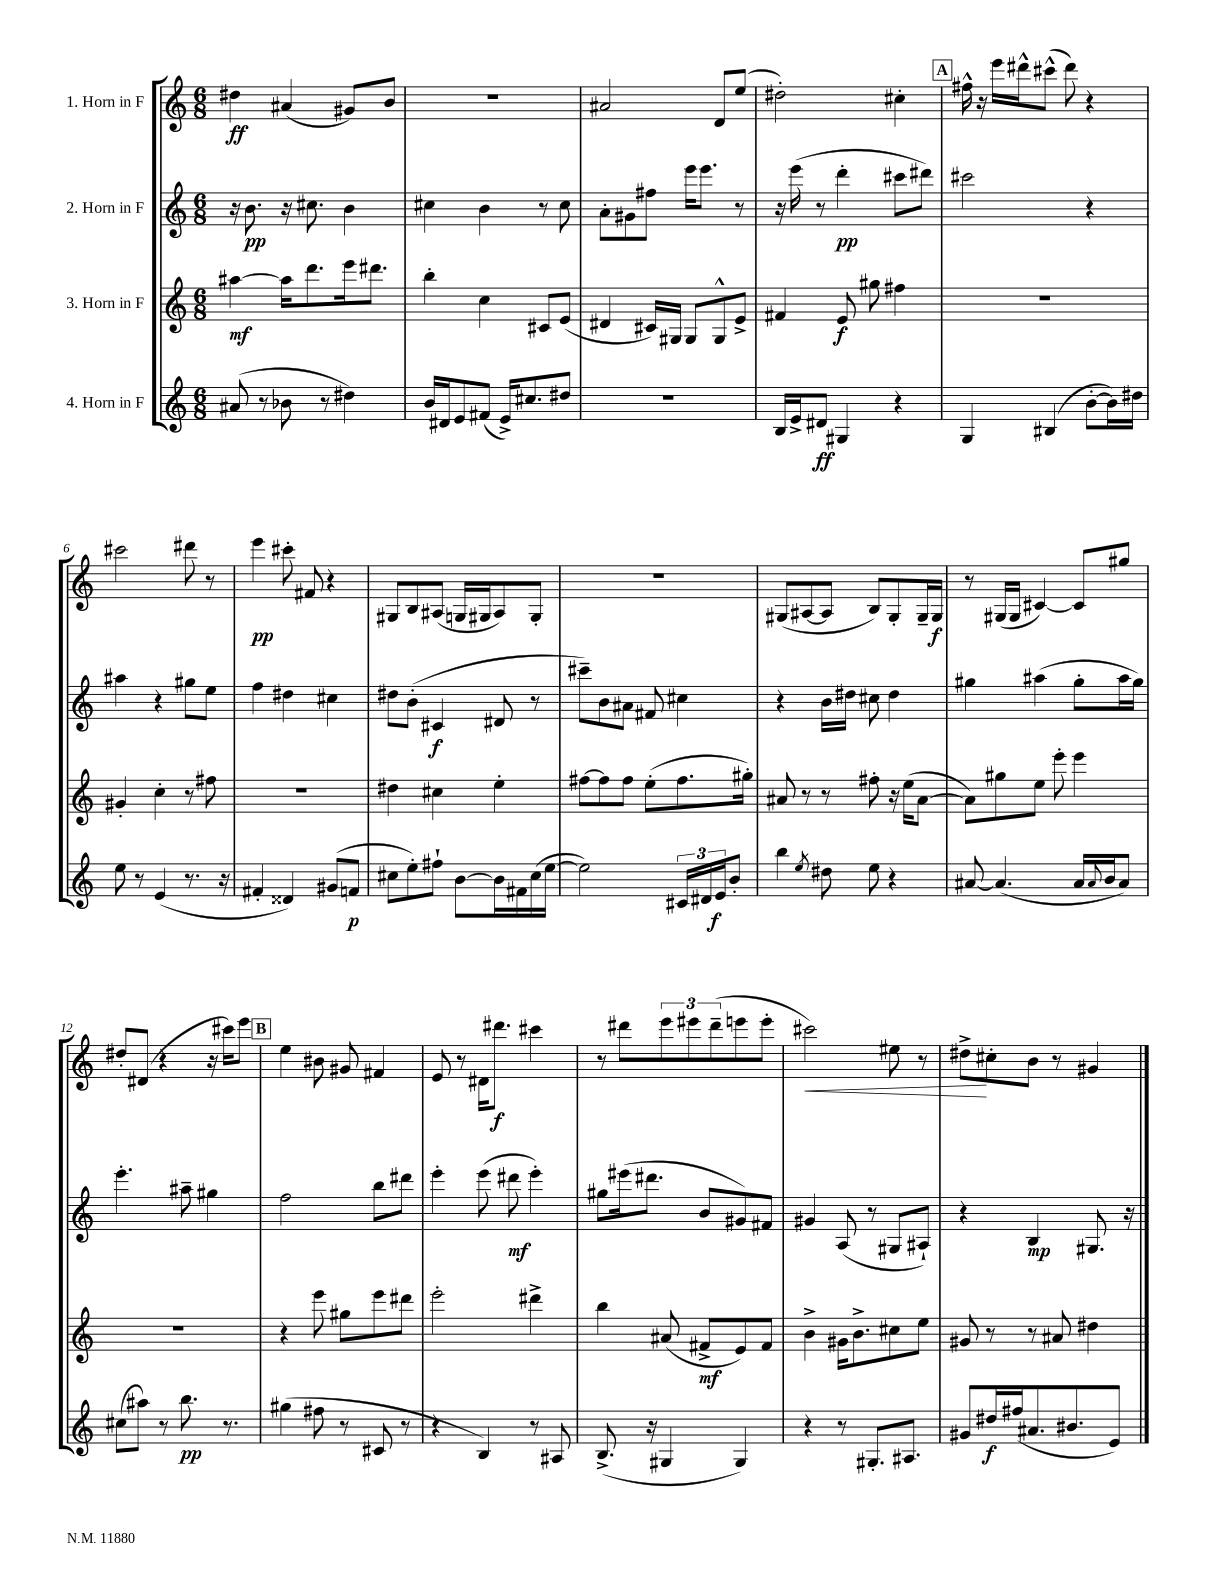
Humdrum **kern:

**kern	**kern	**kern	**kern
*staff4	*staff3	*staff2	*staff1
*clefG2	*clefG2	*clefG2	*clefG2
*k[]	*k[]	*k[]	*k[]
*M6/8	*M6/8	*M6/8	*M6/8
(8a#/	[4aa#\	16r	4dd#\
.	.	8.b\	.
8r	.	.	.
8b-\	16aa#\]LK	16r	(4a#/
.	8.ddd\	8.cc#\	.
8r	.	.	.
4dd#\)	16eee\k	4b\	8g#/L)
.	8.ddd#\J	.	.
.	.	.	8b/J
=	=	=	=
16b/LL	4bb'\	4cc#\	2.r
16d#/J	.	.	.
8e/	.	.	.
(8f#/J	4cc\	4b\	.
16e^/LK)	.	.	.
8.cc#/	.	.	.
.	8c#/L	8r	.
8dd#/J	(8e/J	8cc#\	.
=	=	=	=
2.r	4d#/	8a'\L	2a#/
.	.	8g#\	.
.	16c#/LL)	8ff#\J	.
.	16G#/JJ	.	.
.	8G#/L	16eee\LK	.
.	.	8.eee\J	.
.	8G#^^/	.	8d/L
.	8e^/J	8r	(8ee/J
=	=	=	=
16B/LL	4f#/	16r	2dd#'\)
16e^/J	.	(16eee\	.
8d#/J	.	8r	.
4G#/	8e/	4ddd'\	.
.	8gg#\	.	.
4r	4ff#\	8ccc#\L	4cc#'\
.	.	8ddd#\J)	.
=	=	=	=
4G/	2.r	2ccc#\	16ff#^^\
.	.	.	16r
.	.	.	16eee\LL
.	.	.	16ddd#^^\J
(4B#/	.	.	(8ccc#^^\J
.	.	.	8ddd#\)
[8b'\L	.	4r	4r
16b\]L)	.	.	.
16dd#\JJ	.	.	.
=	=	=	=
8ee\	4g#'/	4aa#\	2ccc#\
8r	.	.	.
(4e/	4cc'\	4r	.
8.r	8r	8gg#\L	8ddd#\
.	8ff#\	8ee\J	8r
16r	.	.	.
=	=	=	=
4f#'/	2.r	4ff\	4eee\
4d##/)	.	4dd#\	8ccc#'\
.	.	.	8f#/
(8g#/L	.	4cc#\	4r
8f/J	.	.	.
=	=	=	=
8cc#\L	4dd#\	8dd#\L	8G#/L
8ee'\)	.	(8b'\J	8B/
8ff#`\J	4cc#\	4c#/	(8A#/J
[8b\L	.	.	16G/LL
.	.	.	16G#/J
16b\]L	4ee'\	8d#/	8A#/)
16f#\	.	.	.
(16cc#\	.	8r	8G#'/J
[16ee\JJ	.	.	.
=	=	=	=
2ee\])	[8ff#\L	8ccc#~\L)	2.r
.	8ff#\]	8b\	.
.	8ff#\J	8a#\J	.
.	(8ee'\L	8f#/	.
24c#/LL	8.ff#\	4cc#\	.
24d#/	.	.	.
24e/J	.	.	.
8b'/J	.	.	.
.	16gg#'\Jk)	.	.
=	=	=	=
4bb\	8a#/	4r	(8G#/L
.	8r	.	[8A#/
8qee/	.	.	.
8dd#\	8r	16b\LL	8A#/]J
.	.	16dd#\JJ	.
8ee\	8ff#'\	8cc#\	8B/L)
4r	16r	4dd#\	8G#'/
.	(16ee\LK	.	.
.	[8a#\J	.	16G#~/L
.	.	.	16G#/JJ
=	=	=	=
[8a#/	8a#\]L)	4gg#\	8r
(4.a#/]	8gg#\	.	(16G#/LL
.	.	.	16G#/JJ
.	8ee\J	(4aa#\	[4c#/)
.	8eee'\	.	.
16a#/LL	4eee\	8gg#'\L	8c#/]L
8qqa#/	.	.	.
16b/J	.	.	.
8a#/J)	.	16aa#\L	8gg#/J
.	.	16gg#\JJ)	.
=	=	=	=
(8cc#\L	2.r	4.eee'\	8dd#'/L
8aa#\J)	.	.	(8d#/J
8r	.	.	4r
8.bb\	.	8aa#~\	.
.	.	4gg#\	16r
8.r	.	.	16ccc#\LK)
.	.	.	8eee\J
=	=	=	=
(4gg#\	4r	2ff\	4ee\
8ff#\	8eee\	.	8b#\
8r	8gg#\L	.	8g#/
8c#/	8eee\	8bb\L	4f#/
8r	8ddd#\J	8ddd#\J	.
=	=	=	=
4r	2eee'\	4eee'\	8e/
.	.	.	8r
4B/)	.	(8eee\	16d#\LK
.	.	.	8.ddd#\J
.	.	8ddd#\	.
8r	4ddd#^\	4eee'\)	4ccc#\
8A#/	.	.	.
=	=	=	=
(8.B^/	4bb\	8gg#\L	8r
.	.	(16eee#\k	8ddd#\L
16r	.	8.ddd#\J	.
4G#/	(8a#/	.	12eee\
.	.	.	12eee#\
.	8f#^/L	8b/L	.
.	.	.	(12ddd#~\
4G#/)	8e/)	8g#/)	8eee\
.	8f#/J	8f#/J	8eee'\J
=	=	=	=
4r	4b^\	4g#/	2ccc#\)
8r	16g#\LK	(8A/	.
.	8.b^\	.	.
8.G#'/L	.	8r	.
.	8cc#\	8G#/L	8ee#\
8.A#/J	.	.	.
.	8ee\J	8A#`/J)	8r
=	=	=	=
8g#/L	8g#/	4r	8dd#^\L
16dd#/L	8r	.	8cc#'\
(16ff#/J	.	.	.
8.a#/	8r	4B/	8b\J
.	8a#/	.	8r
8.b#/	.	.	.
.	4dd#\	8.G#/	4g#/
8e/J)	.	.	.
.	.	16r	.
==	==	==	==
*-	*-	*-	*-
